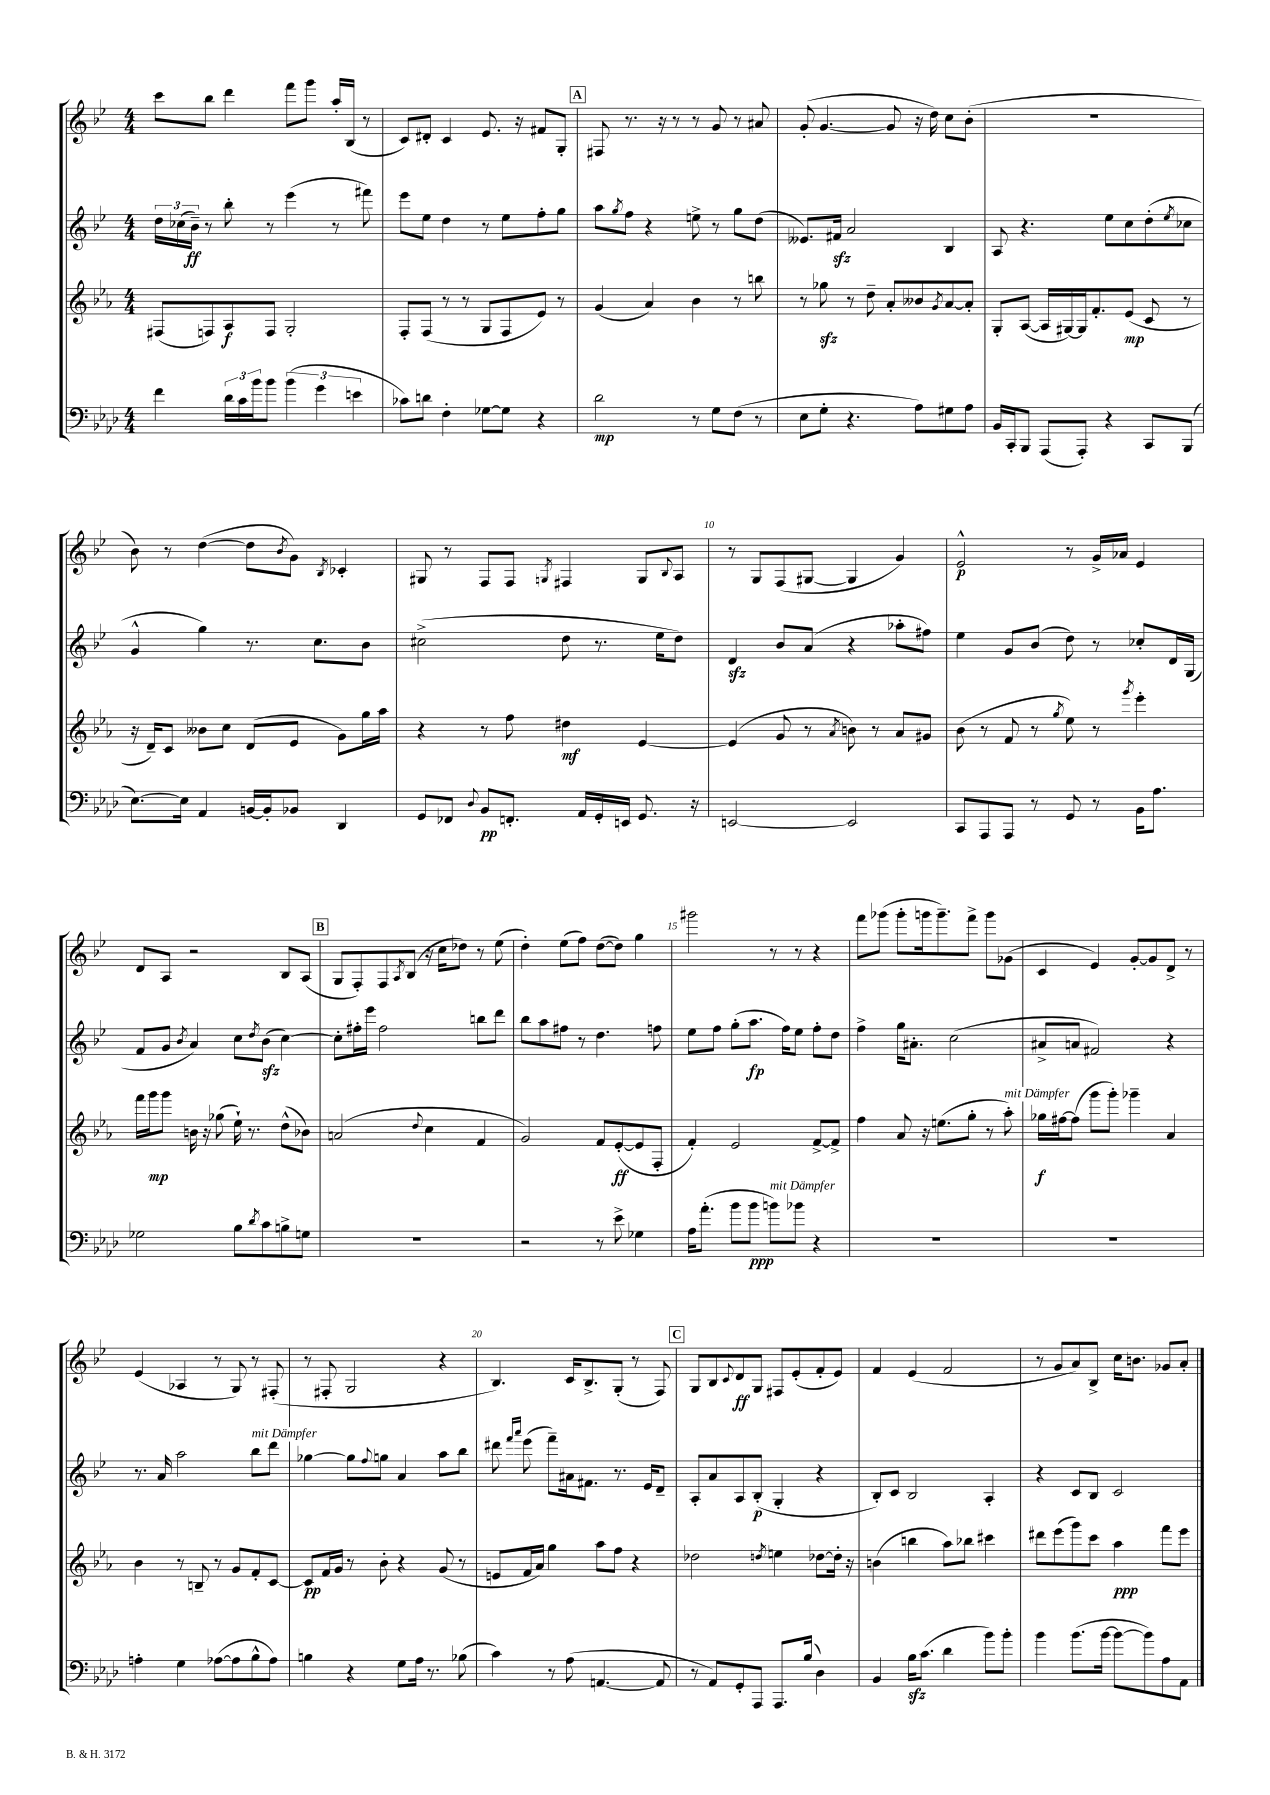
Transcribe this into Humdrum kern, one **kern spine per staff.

**kern	**kern	**kern	**kern
*staff4	*staff3	*staff2	*staff1
*clefF4	*clefG2	*clefG2	*clefG2
*k[b-e-a-d-]	*k[b-e-a-]	*k[b-e-]	*k[b-e-]
*M4/4	*M4/4	*M4/4	*M4/4
4f	(8F#	24dd	8ccc
.	.	(24cc-	.
.	.	24b-~)	.
.	8F)	8r	8bb-
24d-	8A-	8bb-'	4ddd
24c	.	.	.
24b-	.	.	.
8b-	8F	8r	.
(6b-	2G'	(4eee-	8fff
.	.	.	8ggg
6g	.	.	.
.	.	8r	16aa'
.	.	.	(16B-
6e	.	.	.
.	.	8fff#)	8r
=	=	=	=
8c-)	8F'	8eee-	8c)
8d	(8F	8ee-	8d#'
4F'	8r	4dd	4c
.	8r	.	.
[8G-	8G	8r	8.e-
8G-]	8F	8ee-	.
.	.	.	16r
4r	8e-)	8ff'	8f#
.	8r	8gg	8G'
=	=	=	=
2d-	(4g	8aa	8F#
.	.	8qgg	.
.	.	8ff	8.r
.	4a-)	4r	.
.	.	.	16r
.	.	.	8r
8r	4b-	8ee^	8r
8G	.	8r	8g
(8F	8r	8gg	8r
8r	8bb	(8dd	8a#
=	=	=	=
8E-	8r	8.e--)	(8g'
8G'	8gg-	.	[4.g
.	.	16f#	.
4.r	8r	2a	.
.	8dd~	.	.
.	8a-'	.	8g]
8A-)	8b--	.	16r
.	.	.	16dd)
.	8qg	.	.
8G#	[8a-	4B-	8cc
8A-	8a-']	.	(8b-'
=	=	=	=
16BB-	8G'	8A	1r
16CC'	.	.	.
8BBB-	([8A-	4.r	.
(8AAA-	16A-]	.	.
.	[16G#)	.	.
8AAA-')	16G#]	.	.
.	8.f'	.	.
4r	.	8ee-	.
.	(8e-	8cc	.
8CC	8c	(8dd'	.
.	.	8qee-	.
(8BBB-	8r	8cc-	.
=	=	=	=
[8.E-)	16r	4g^^	8b-)
.	16d~)	.	.
.	8c	.	8r
16E-]	.	.	.
4AA-	8b--	4gg)	([4dd
.	8cc	.	.
[16BB	(8d	8.r	8dd]
16BB']	.	.	.
.	.	.	8qb-
8BB-	8e-	.	8g)
.	.	8.cc	.
.	.	.	8qB-
4DD-	8g)	.	4c-'
.	16gg	8b-	.
.	16aa-	.	.
=	=	=	=
8GG	4r	(2cc#^	8G#
8FF-	.	.	8r
8qqD-	.	.	.
8BB-	8r	.	8F
8.FF'	8ff	.	8F
.	.	.	8qG
.	4dd#	8dd	4F#
16AA-	.	.	.
16GG'	.	8.r	.
16EE	.	.	.
8.GG	[4e-	.	8G
.	.	16ee-	.
.	.	.	8qqB-
.	.	8dd)	8A
16r	.	.	.
=	=	=	=
[2EE	(4e-]	4d	8r
.	.	.	8G
.	8g	8b-	(8F
.	8r	(8a	[8G#
.	8qa-	.	.
2EE]	8b)	4r	4G#]
.	8r	.	.
.	8a-	8aa-'	4g)
.	8g#	8ff#)	.
=	=	=	=
8CC	(8b-	4ee-	2e-^^
8AAA-	8r	.	.
8AAA-	8f	8g	.
8r	8r	(8b-	.
.	8qgg	.	.
8GG	8ee-)	8dd)	8r
8r	8r	8r	16g^
.	.	.	16a-
.	8qggg	.	.
16BB-	4eee-'	8cc-'	4e-
8.A-	.	.	.
.	.	16d	.
.	.	(16G	.
=	=	=	=
2G-	16fff	8f	8d
.	16ggg	.	.
.	8ggg	8g	8A
.	.	8qb-	.
.	16b	4a)	2r
.	16r	.	.
.	(8gg-	.	.
8B-	16ee-`)	8cc	.
.	8.r	.	.
8qd-	.	8qdd	.
8c	.	(8b-	.
8B^	(8dd^^	[4cc)	8B-
8G	8b-)	.	(8A
=	=	=	=
1r	(2a	8cc']	8G
.	.	16ff#'	8F')
.	.	16eee-	.
.	.	2ff#	8F
.	.	.	8qA
.	.	.	(8B-
.	8qqdd	.	.
.	4cc	.	16r
.	.	.	16cc
.	.	.	8dd-)
.	4f	8bb	8r
.	.	8ddd	(8ee-
=	=	=	=
2r	2g)	8bb-	4dd')
.	.	8aa	.
.	.	8ff#	(8ee-
.	.	8r	8ff)
8r	8f	4.dd	([8dd
8e-^	([8e-'	.	8dd])
4G-	8e-]	.	4gg
.	8F'	8ff	.
=	=	=	=
16A-	4f')	8ee-	2ggg#
(8.a-'	.	.	.
.	.	8ff	.
8b-	2e-	(8gg'	.
8b-	.	8.aa	.
8b)	.	.	8r
.	.	16ff)	.
8b-	.	8ee-	8r
4r	[8f^	8ff'	4r
.	8f^]	8dd	.
=	=	=	=
1r	4ff	4ff^	8fff
.	.	.	(8ggg-
.	8a-	16gg	8ggg-'
.	.	8.a#'	.
.	16r	.	16ggg
.	(8.ee	.	8.ggg~)
.	.	(2cc	.
.	8gg'	.	8fff^
.	8r	.	8ggg
.	8aa-')	.	(8g-
=	=	=	=
1r	16gg-	8a#^	4c
.	[16ff#	.	.
.	(8ff#]	8a	.
.	8ggg	2f#)	4e-)
.	8ggg')	.	.
.	4ggg-~	.	[8g'
.	.	.	8g]
.	4a-	4r	8d^
.	.	.	8r
=	=	=	=
4A'	4b-	8.r	(4e-
.	.	16a	.
4G	8r	2aa	4A-
.	8B~	.	.
([8A-	8r	.	8r
8A-]	8g	.	8G)
8B-^^	8f'	8bb-	8r
8A-)	[8c	8ddd	(8F#'
=	=	=	=
4B	8c]	[4gg-	8r
.	16f	.	8F#'
.	16g	.	.
4r	8r	8gg-]	2G
.	.	8qqff	.
.	8b-'	8gg	.
8G	4r	4a	.
16A-	.	.	.
8.r	.	.	.
.	(8g	8aa	4r
(8B-	8r	8bb-	.
=	=	=	=
4c)	8e	8ddd#	4.B-)
.	.	16qqfff	.
.	.	16qqaaa	.
.	16f	(8eee-	.
.	16a-)	.	.
8r	4gg	8fff~)	.
(8A-	.	16a#	16c
.	.	8.f#	8.B-^
[4.AA	8aa-	.	.
.	8ff	8.r	(8G'
.	4r	.	8r
.	.	16e-	.
8AA]	.	8d~	8F)
=	=	=	=
8r	2dd-	8A'	8G
8AA-)	.	8a	8B-
.	.	.	8qqc
8GG'	.	8A	8d
8AAA-	.	(8B-'	8G
.	8qdd	.	.
8.AAA-	4ee	4G'	8F#
.	.	.	(8e-'
(16B-	.	.	.
4D-)	[8dd-	4r	8f'
.	16dd-']	.	8e-)
.	16r	.	.
=	=	=	=
4BB-	(4b	8B-')	4f
.	.	8c	.
16B-	4bb	2B-	(4e-
(8.c	.	.	.
4d-	8aa-)	.	2f
.	8bb-	.	.
8b-)	4ccc#	4A'	.
8b-'	.	.	.
=	=	=	=
4b-	8ddd#	4r	8r
.	(8eee-	.	8g
(8.b-	8ggg)	8c	8a)
.	8ccc	8B-	8B-^
[16b-	.	.	.
8b-_	4aa-	2c	16cc
.	.	.	8.b
8b-])	.	.	.
8A-	8fff	.	8g-
8AA-	8eee-	.	8a'
==	==	==	==
*-	*-	*-	*-
